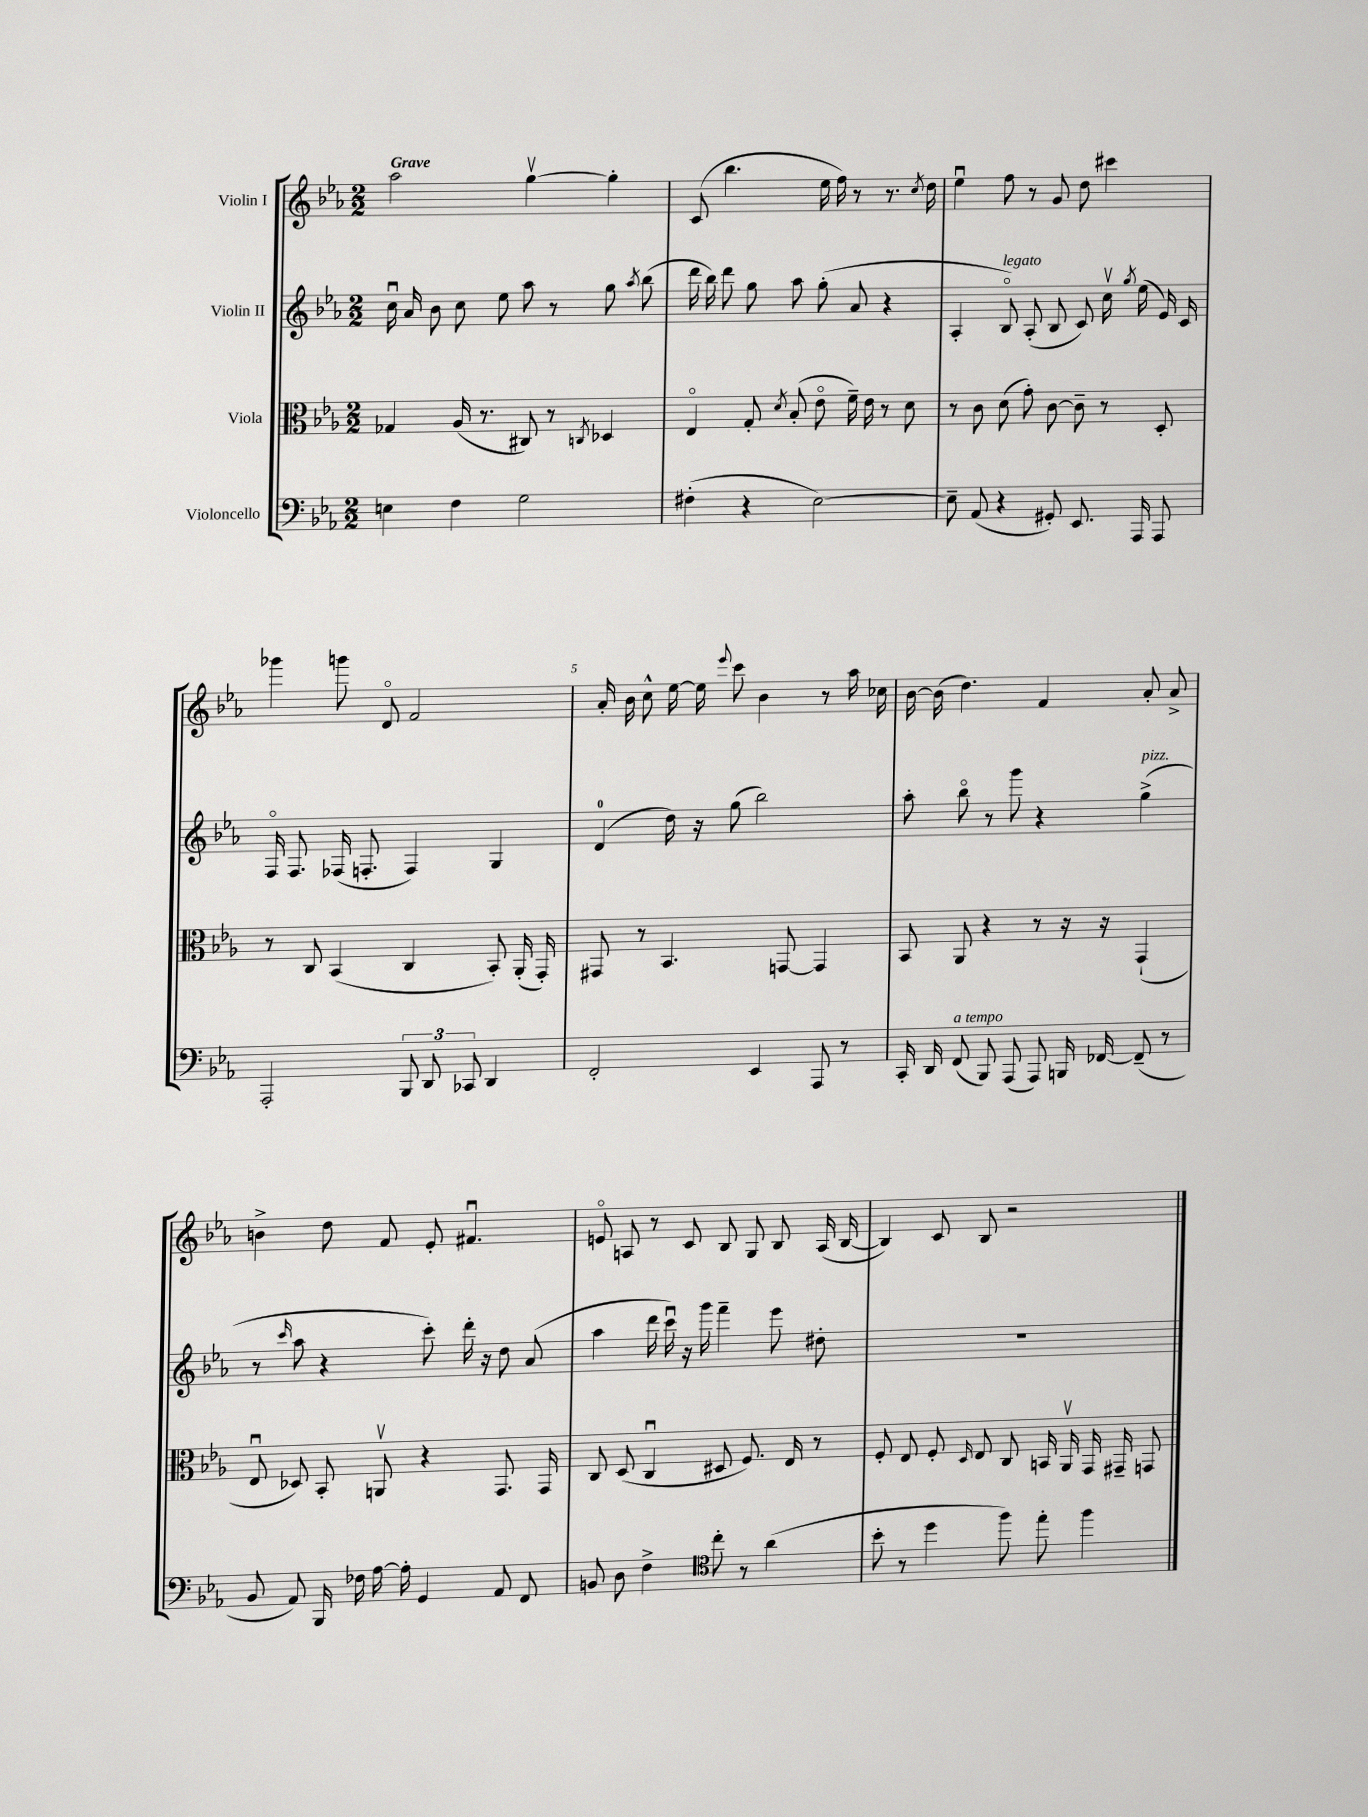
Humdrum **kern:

**kern	**kern	**kern	**kern
*staff4	*staff3	*staff2	*staff1
*clefF4	*clefC3	*clefG2	*clefG2
*k[b-e-a-]	*k[b-e-a-]	*k[b-e-a-]	*k[b-e-a-]
*M2/2	*M2/2	*M2/2	*M2/2
4E	4G-	16ccu	2aa-
.	.	16a-	.
.	.	8b-	.
4F	(16A-	8cc	.
.	8.r	.	.
.	.	8ee-	.
2G	8C#)	8aa-	[4ggv
.	8r	8r	.
.	8qC	.	.
.	4D-	8gg	4gg']
.	.	8qaa-	.
.	.	(8bb-	.
=	=	=	=
(4F#'	4E-o	16ddd	(8c
.	.	16bb-)	.
.	.	8ddd	4.bb-
4r	8G'	8gg	.
.	8qd	.	.
.	(8B-'	8aa-	.
[2E-)	8e-o	(8gg'	16ee-
.	.	.	16ff)
.	16f~)	8a-	8r
.	16e-	.	.
.	8r	4r	8.r
.	8d	.	.
.	.	.	8qcc
.	.	.	16dd
=	=	=	=
8E-~]	8r	4A-'	4ee-u
(8AA-	8c	.	.
4r	(8d	8B-o)	8ff
.	8g')	(8A-'	8r
8GG#')	[8c	8B-	8g
8.EE-	8c~]	8c)	8dd
.	8r	16ccv	4ccc#
.	.	8qgg	.
16AAA-	.	(16ee-	.
8AAA-	8D'	16e-)	.
.	.	16c	.
=	=	=	=
2AAA-'	8r	16Fo	4ggg-
.	.	8.F	.
.	8C	.	.
.	(4BB-	(16F-	8ggg
.	.	8.F'	.
.	.	.	8do
12BBB-	4C	4F)	2f
12DD	.	.	.
12CC-	.	.	.
4DD	8BB-')	4G	.
.	(16AA-'	.	.
.	16GG')	.	.
=	=	=	=
2FF'	8GG#	(4d	16a-'
.	.	.	16b-
.	8r	.	8cc^^
.	4.BB-	16dd)	[16ee-
.	.	16r	16ee-]
.	.	.	8qqeee-
.	.	(8gg	8ccc
4EE-	.	2bb-)	4b-
.	[8GG	.	.
8AAA-	4GG]	.	8r
8r	.	.	16aa-
.	.	.	16cc-
=	=	=	=
16CC'	8BB-	8aa-'	[16b-
16DD	.	.	(16b-]
(8FF	8AA-	8bb-o	4.dd)
8BBB-)	4r	8r	.
(8AAA-	.	8ggg	.
8AAA-)	8r	4r	4f
16BBB	16r	.	.
[16FF-	16r	.	.
(8FF-~]	(4GG`	(4gg^	8a-'
8r	.	.	8a-^
=	=	=	=
8BB-	8E-u	8r	4b^
.	.	16qqccc	.
8AA-)	8D-)	8aa-	.
16BBB-	8BB-'	4r	8dd
16F-	.	.	.
[16A-	8AAv	.	8f
16A-']	.	.	.
4GG	4r	8ccc')	8e-'
.	.	16ddd'	4.f#u
.	.	16r	.
8AA-	8.GG	8dd	.
8FF	.	(8a-	.
.	16GG	.	.
=	=	=	=
8BB	8C	4aa-	8eo
8D	(8D	.	8A
4F^	4Cu	16ddd	8r
.	.	16cccu)	.
.	.	16r	8c
.	.	16ggg	.
*clefC4	*	*	*
8cc'	8D#	4fff~	8B-
8r	8.F)	.	8G
(4a-	.	8eee-	8B-
.	16E-	.	.
.	8r	8dd#'	(16A
.	.	.	[16B-
=	=	=	=
8b-'	8F'	1r	4B-])
8r	8E-	.	.
4dd	8F'	.	8c
.	16qqD	.	.
.	8E-	.	8B-
8ff)	8C	.	2r
8ee-'	16BB	.	.
.	16AA-v	.	.
4ff	16GG	.	.
.	16GG#~	.	.
.	8GG	.	.
==	==	==	==
*-	*-	*-	*-
